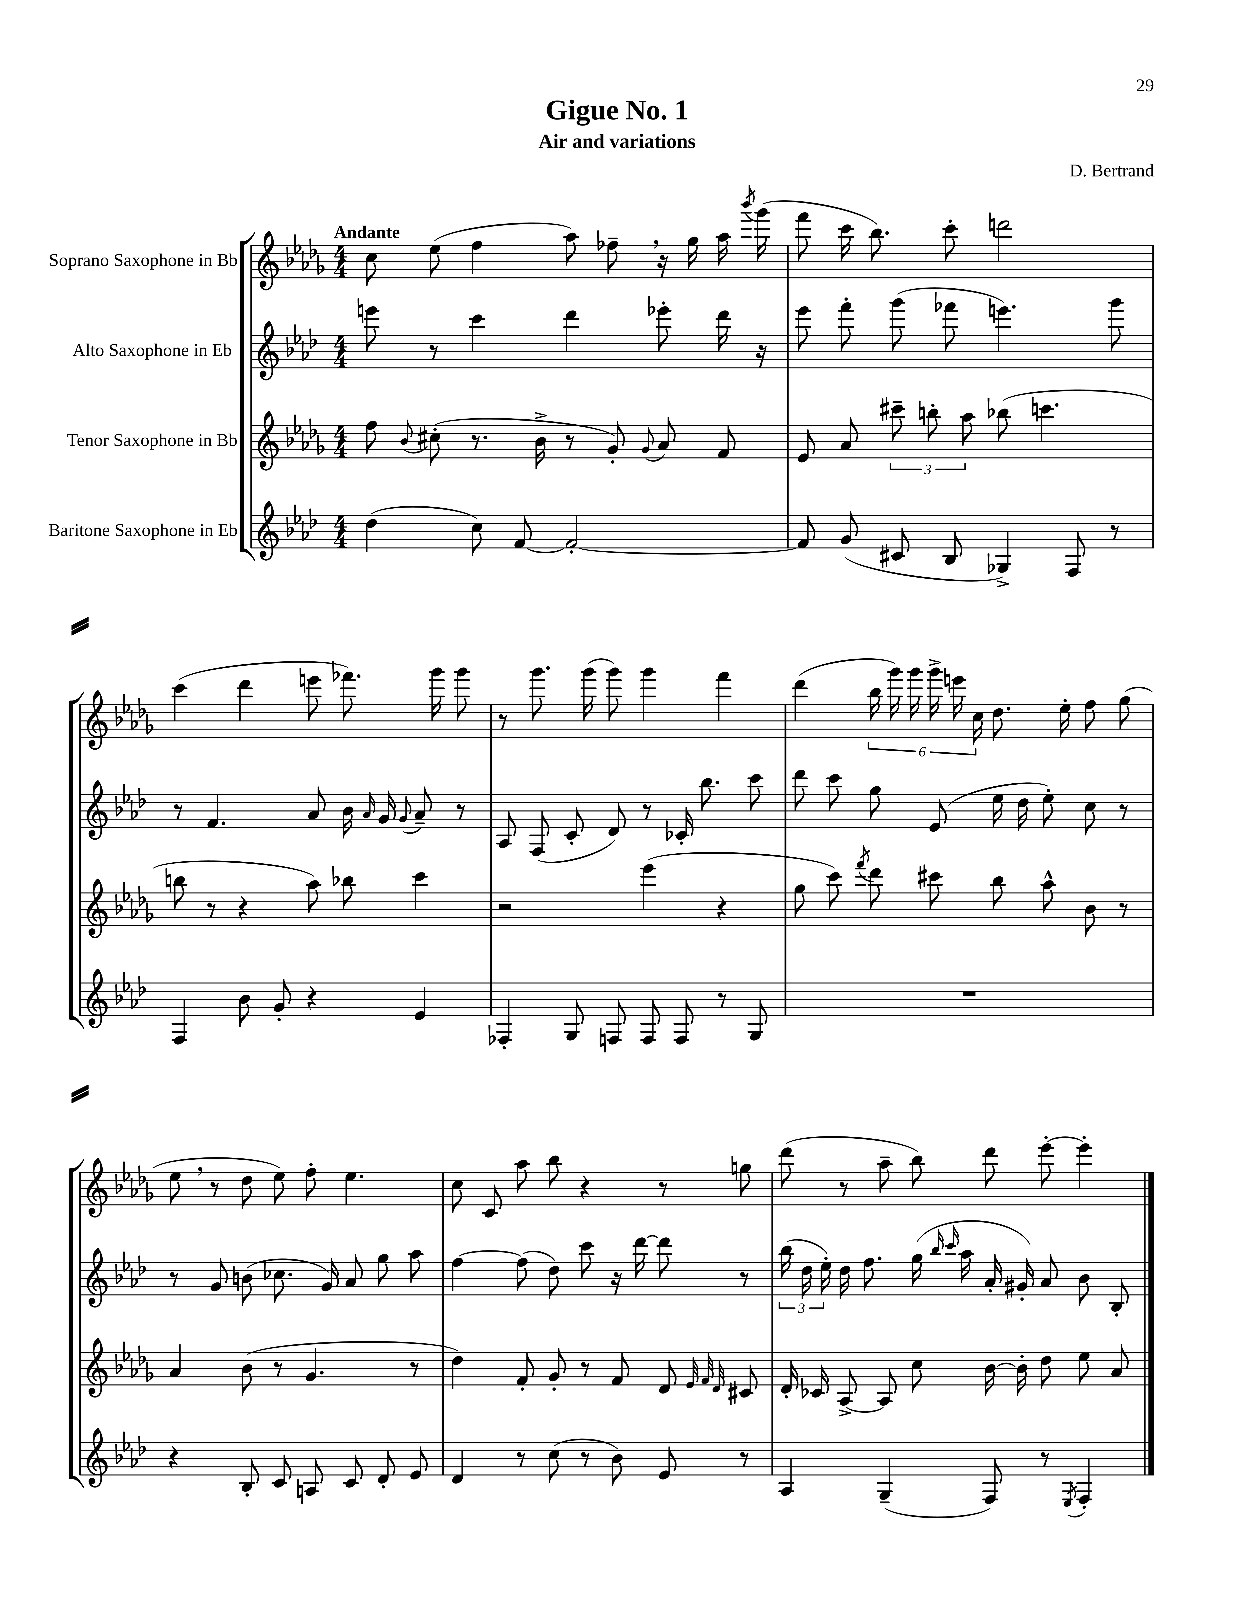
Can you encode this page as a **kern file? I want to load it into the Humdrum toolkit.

**kern	**kern	**kern	**kern
*staff4	*staff3	*staff2	*staff1
*clefG2	*clefG2	*clefG2	*clefG2
*k[b-e-a-d-]	*k[b-e-a-d-g-]	*k[b-e-a-d-]	*k[b-e-a-d-g-]
*M4/4	*M4/4	*M4/4	*M4/4
(4dd-	8ff	8eee	8cc
.	8qqb-	.	.
.	(8cc#'	8r	(8ee-
8cc)	8.r	4ccc	4ff
[8f	.	.	.
.	16b-^	.	.
2f'_	8r	4ddd-	8aa-)
.	8g-')	.	8ff-~
.	8qqg-	.	.
.	8a-	8eee-'	16r
.	.	.	16gg-
.	8f	16ddd-	16aa-
.	.	.	8qbbb-
.	.	16r	(16ggg-
=	=	=	=
8f]	8e-	8eee-	8fff
(8g	8a-	8fff'	16ccc
.	.	.	8.bb-)
8c#	12ccc#~	(8ggg	.
.	12bb'	.	.
8B-	.	8fff-	8ccc'
.	12aa-	.	.
4G-^)	(8bb-	4.eee)	2ddd
.	4.ccc	.	.
8F	.	.	.
8r	.	8ggg	.
=	=	=	=
4F	8bb	8r	(4ccc
.	8r	4.f	.
8b-	4r	.	4ddd-
8g'	.	.	.
4r	8aa-)	8a-	8eee
.	8bb-	16b-	8.fff-)
.	.	16qqa-	.
.	.	16g	.
.	.	8qqg	.
4e-	4ccc	8a-~	.
.	.	.	16ggg-
.	.	8r	8ggg-
=	=	=	=
4F-'	2r	8A-	8r
.	.	(8F	8.ggg-
8G	.	8c'	.
.	.	.	(16ggg-
8F	.	8d-)	8ggg-)
8F	(4eee-	8r	4ggg-
8F	.	16c-'	.
.	.	8.bb-	.
8r	4r	.	4fff
8G	.	8ccc	.
=	=	=	=
1r	8gg-	8ddd-	(4ddd-
.	8ccc)	8ccc	.
.	8qfff	.	.
.	8ddd-	8gg	24bb-
.	.	.	24ggg-)
.	.	.	24ggg-
.	8ccc#	(8e-	24ggg-^
.	.	.	24eee
.	.	.	24cc
.	8bb-	16ee-	8.dd-
.	.	16dd-	.
.	8aa-^^	8ee-')	.
.	.	.	16ee-'
.	8b-	8cc	8ff
.	8r	8r	(8gg-
=	=	=	=
4r	4a-	8r	8ee-
.	.	8g	8r
8B-'	(8b-	(8b	8dd-
8c	8r	8.cc-	8ee-)
8A	4.g-	.	8ff'
.	.	16g)	.
8c	.	8a-	4.ee-
8d-'	.	8gg	.
8e-	8r	8aa-	.
=	=	=	=
4d-	4dd-)	[4ff	8cc
.	.	.	8c
8r	8f'	(8ff]	8aa-
(8cc	8g-'	8dd-)	8bb-
8r	8r	8ccc	4r
8b-)	8f	16r	.
.	.	[16ddd-	.
8e-	8d-	8ddd-]	8r
.	32qqe-	.	.
.	32qqf	.	.
.	32qqd-	.	.
8r	8c#	8r	8gg
=	=	=	=
4A-	16d-'	(24bb-	(8ddd-
.	.	24dd-	.
.	16c-	.	.
.	.	24ee-')	.
.	[8A-^	16dd-	8r
.	.	8.ff	.
(4G~	8A-]	.	8aa-~
.	8cc	(16gg	8bb-)
.	.	16qqbb-	.
.	.	16qqccc	.
.	.	16aa-	.
8F)	[16b-	16a-'	8ddd-
.	16b-']	16g#')	.
8r	8dd-	8a-	[8eee-'
8qE-	.	.	.
4F'	8ee-	8b-	4eee-']
.	8a-	8B-'	.
==	==	==	==
*-	*-	*-	*-
